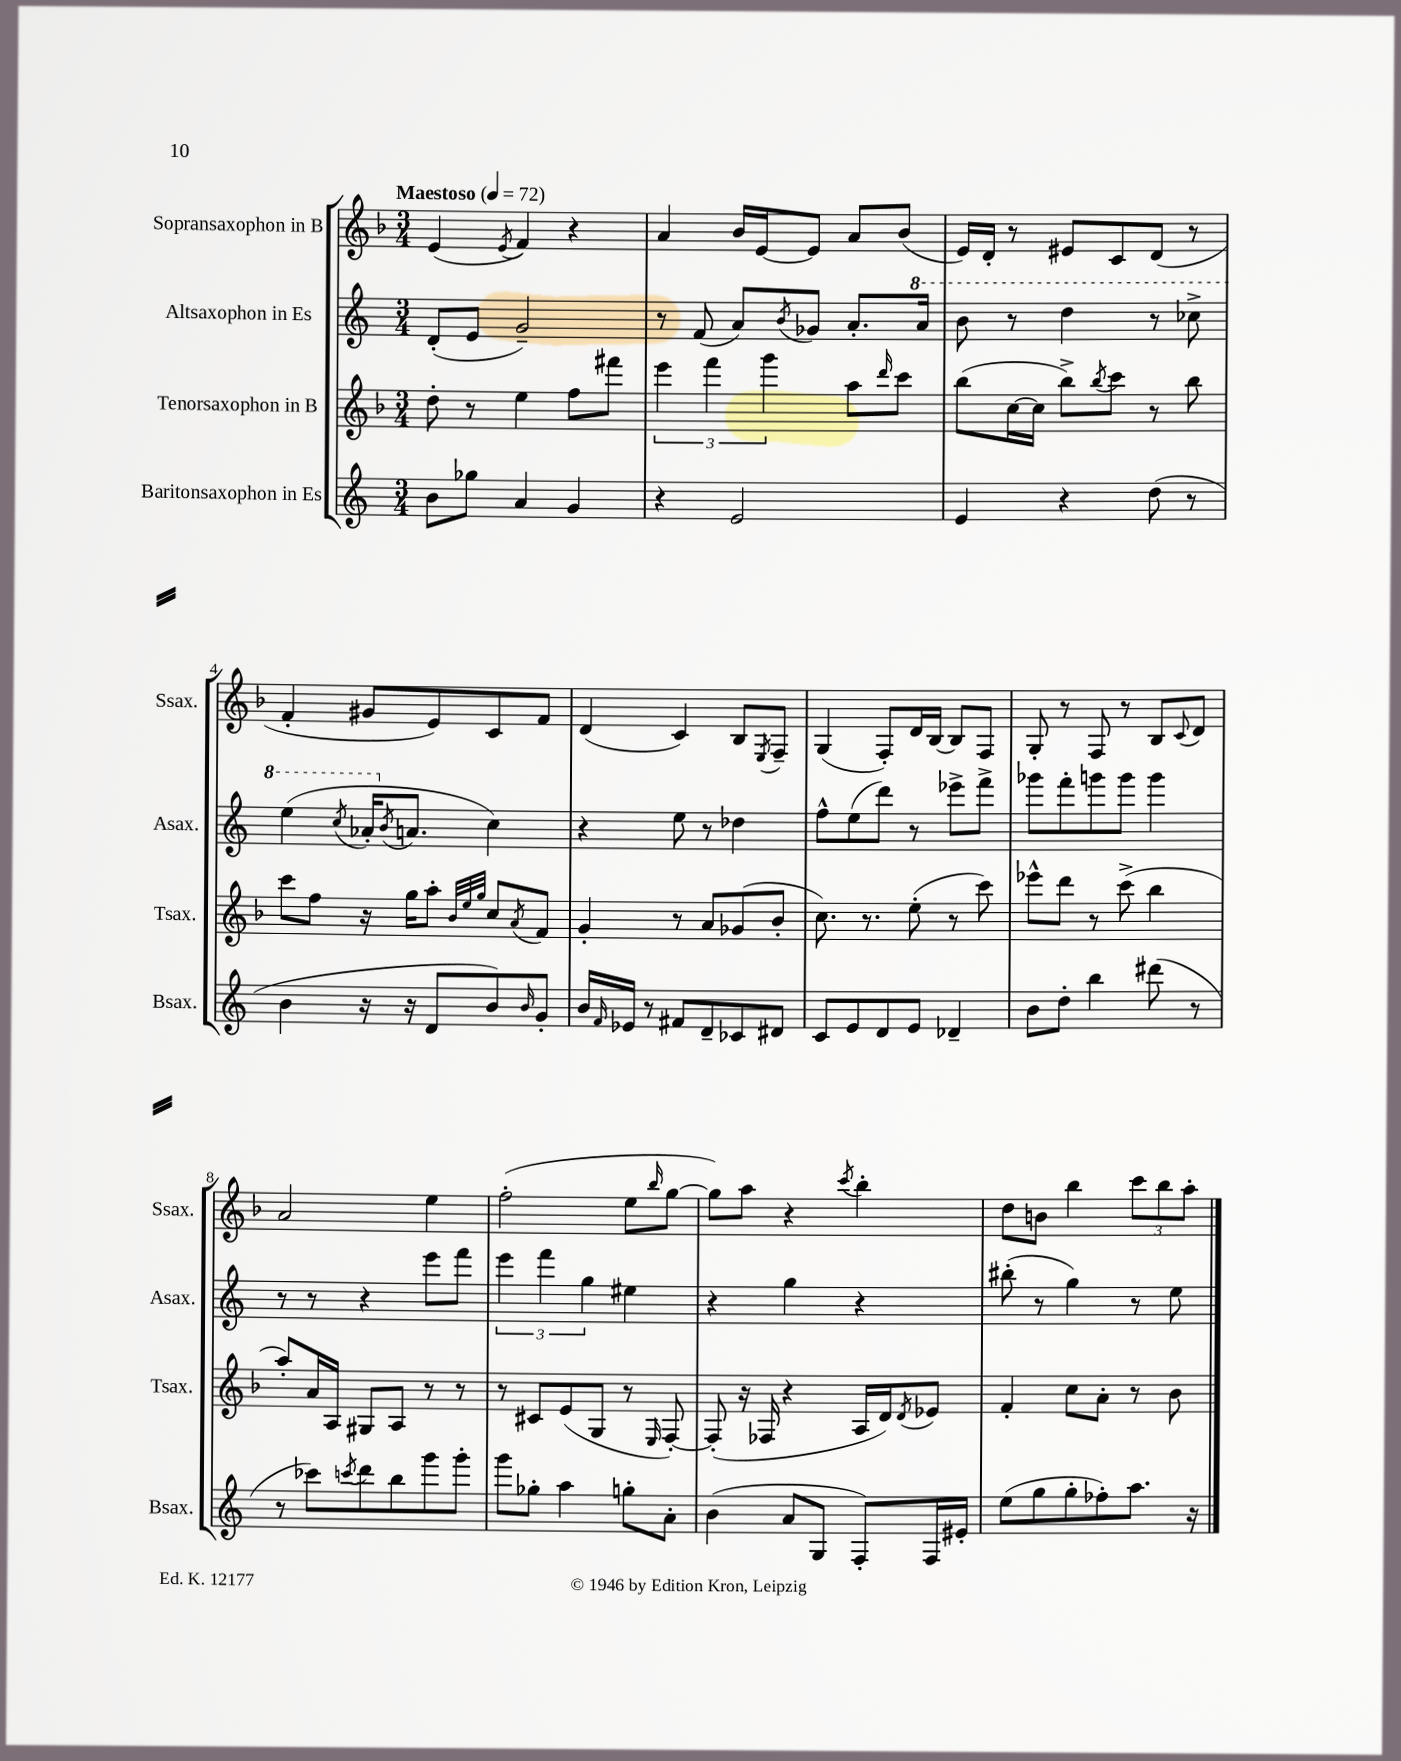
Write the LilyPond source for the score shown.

<<
\new StaffGroup <<
\new Staff = "s0" \with { instrumentName = "Sopransaxophon in B" shortInstrumentName = "Ssax." } {
    \clef treble \key f \major \numericTimeSignature \time 3/4 \tempo "Maestoso" 4 = 72
    e'4( \acciaccatura { e'8 } f'4) r4 |
    a'4 bes'16 e'16~ e'8 a'8 bes'8( |
    e'16) d'16-. r8 eis'8 c'8 d'8( r8 |
    f'4-. gis'8 e'8) c'8 f'8 |
    d'4( c'4) bes8 \acciaccatura { e8 } f8-- |
    g4( f8-.) d'16 bes16~ bes8 f8 |
    g8-. r8 f8 r8 bes8 \appoggiatura { c'8 } d'8 |
    a'2 e''4 |
    f''2-.( e''8 \grace { bes''16 } g''8~ |
    g''8) a''8 r4 \acciaccatura { c'''8 } bes''4-. |
    d''8 b'8 bes''4 \tuplet 3/2 { c'''8 bes''8 a''8-. } \bar "|." |
}
\new Staff = "s1" \with { instrumentName = "Altsaxophon in Es" shortInstrumentName = "Asax." } {
    \clef treble \key c \major \numericTimeSignature \time 3/4
    d'8-.( e'8 g'2--) |
    r8 f'8( a'8) \acciaccatura { b'8 } ges'8 a'8.-. \ottava #1 a''16 |
    b''8 r8 d'''4 r8 ces'''8-> |
    e'''4( \acciaccatura { c'''8 } aes''16-. \ottava #0 \acciaccatura { b'8 } a'!8. c''4) |
    r4 e''8 r8 des''4 |
    f''8-^ e''8( d'''8) r8 ees'''8-> f'''8-> |
    ges'''8 f'''8-. g'''8 g'''8 g'''4 |
    r8 r8 r4 e'''8 f'''8 |
    \tuplet 3/2 { e'''4 f'''4 g''4 } eis''4 |
    r4 g''4 r4 |
    bis''8-.( r8 g''4) r8 e''8 \bar "|." |
}
\new Staff = "s2" \with { instrumentName = "Tenorsaxophon in B" shortInstrumentName = "Tsax." } {
    \clef treble \key f \major \numericTimeSignature \time 3/4
    d''8-. r8 e''4 f''8 fis'''8 |
    \tuplet 3/2 { e'''4 f'''4 g'''4 } a''8 \grace { d'''16 } c'''8 |
    bes''8( c''16~ c''16 bes''8->) \acciaccatura { bes''8 } c'''8 r8 bes''8 |
    c'''8 f''8 r16 g''16 a''8-. \grace { bes'32 e''32 g''32 } c''8 \acciaccatura { a'8 } f'8 |
    g'4-. r8 a'8 ges'8( bes'8-. |
    c''8.) r8. e''8-.( r8 c'''8) |
    ees'''8-^ d'''8 r8 c'''8->( bes''4 |
    a''8-.) a'16 a16 gis8 a8 r8 r8 |
    r8 cis'8 e'8( g8 r8 \grace { e16 } f8~-.) |
    f8-.( r16 fes16 r4 a16 d'16) \acciaccatura { d'8 } ees'8 |
    f'4-. c''8 a'8-. r8 bes'8 \bar "|." |
}
\new Staff = "s3" \with { instrumentName = "Baritonsaxophon in Es" shortInstrumentName = "Bsax." } {
    \clef treble \key c \major \numericTimeSignature \time 3/4
    b'8 ges''8 a'4 g'4 |
    r4 e'2 |
    e'4 r4 d''8( r8 |
    b'4 r16 r16 d'8 b'8) \grace { b'16 } g'8-. |
    b'16 \grace { f'16 } ees'16 r8 fis'8 d'8-- ces'8 dis'8 |
    c'8 e'8 d'8 e'8 des'4-- |
    b'8 d''8-. b''4 dis'''8( r8 |
    r8 ces'''8) \acciaccatura { c'''8 } d'''8 b''8 g'''8 g'''8-. |
    g'''8 ges''8-. a''4 g''8-. a'8-. |
    b'4( a'8 g8 f8-.) f16 eis'16-. |
    e''8( g''8 g''8-. fes''8-.) a''8. r16 \bar "|." |
}
>>
>>
